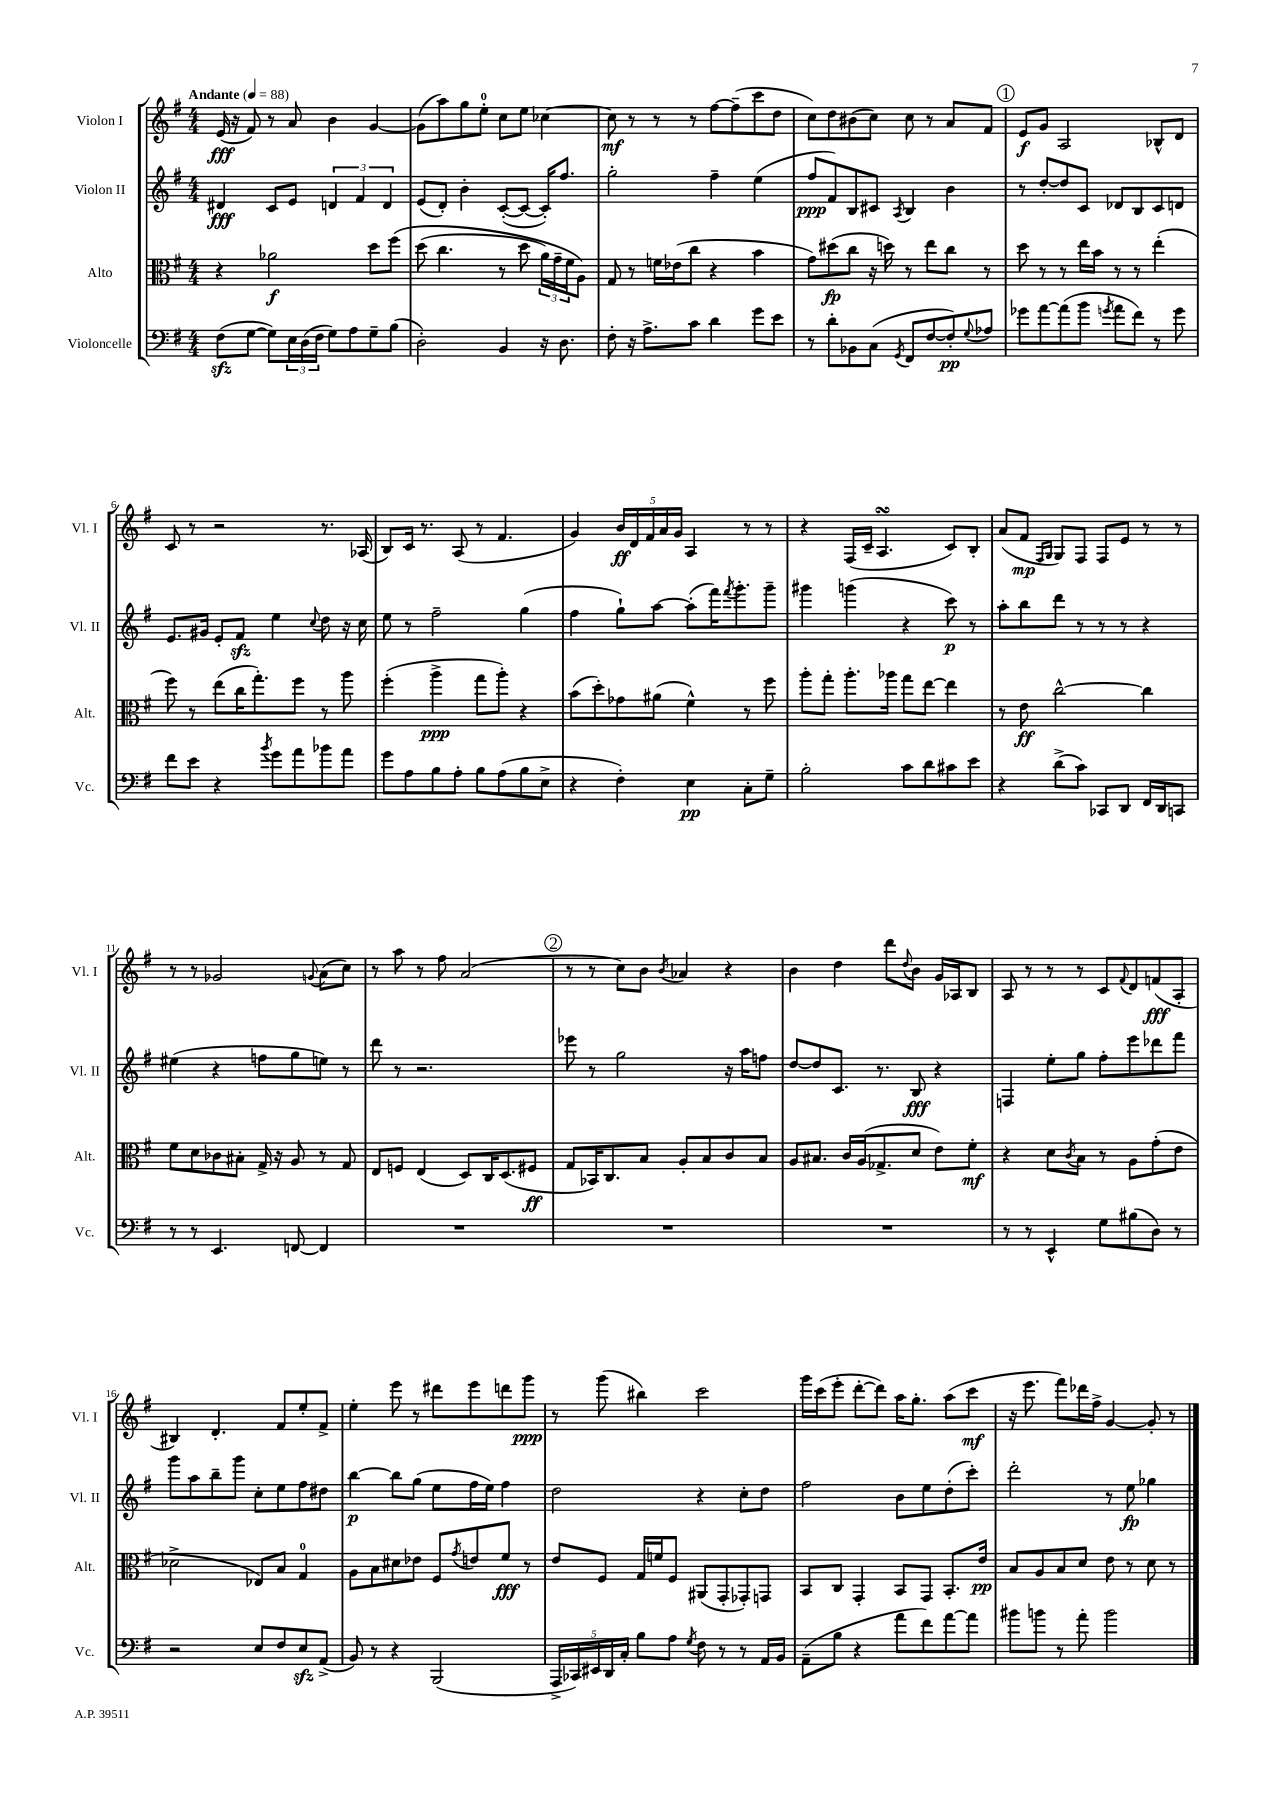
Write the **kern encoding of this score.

**kern	**kern	**kern	**kern
*staff4	*staff3	*staff2	*staff1
*clefF4	*clefC3	*clefG2	*clefG2
*k[f#]	*k[f#]	*k[f#]	*k[f#]
*M4/4	*M4/4	*M4/4	*M4/4
*MM88	*MM88	*MM88	*MM88
(8F#\L	4r	4d#/	(16e/
.	.	.	16r
[8G\J	.	.	8f#/)
8G\]L)	2a-\	8c/L	8r
24E\L	.	8e/J	8a/
(24D\	.	.	.
24F#\JJ	.	.	.
8G\L)	.	6d/	4b\
8A\	.	.	.
.	.	6f#/	.
8G~\	8dd\L	.	[4g/
.	.	6d/	.
(8B\J	&(8ff#\J	.	.
=	=	=	=
2D'\)	(8dd\	(8e/L	(8g\]L
.	4.cc\	8d'/J)	8aa\)
.	.	4b'\	8gg\
.	.	.	8ee'\J
4BB/	8r	([8c'/L	8cc\L
.	8dd\	8c/_J	8ee\J
16r	24a\LL)	16c'/]LK)	[4cc-\
.	24g~\	.	.
8.D\	.	8.ff#/J	.
.	24f#\J	.	.
.	8A\J&)	.	.
=	=	=	=
8F#'\	8G/	2gg'\	8cc-\]
16r	8r	.	8r
8.A^\L	.	.	.
.	16f\LL	.	8r
.	(16e-\J	.	.
8c\J	8cc\J	.	8r
4d\	4r	4ff#~\	[8ff#\L
.	.	.	(8ff#~\]
8g\L	4b\	(4ee\	8ccc\
8e\J	.	.	8dd\J
=	=	=	=
8r	8g\L)	8ff#/L	8cc\L)
8d'\L	(8dd#\	8f#/)	8dd\
8BB-\	8cc\J	8B/	(8b#\
(8C\J	16r	8c#/J	8cc\J)
.	16dd\)	.	.
8qGG/	.	8qA/	.
8FF#/L	8r	4B/	8cc\
[8F#/	8ee\L	.	8r
8F#'/])	8cc\J	4b\	8a/L
8qqG/	.	.	.
8A-/J	8r	.	8f#/J
=	=	=	=
8g-\L	8dd\	8r	8e/L
[8a\	8r	[8dd'/L	8g/J
(8a\]	8r	8dd/]	2A/
8b\J	16ee\LL	8c/J	.
.	16b\JJ	.	.
8qg/	.	.	.
8a\L	8r	8d-/L	.
8f#\J)	8r	8B/	.
8r	(4ee'\	8c/	8B-^^/L
8g\	.	8d/J	8d/J
=	=	=	=
8f#\L	8ff#\)	8.e/L	8c/
8e\J	8r	.	8r
.	.	16g#/Jk	.
4r	(8ee\L	8e'/L	2r
.	16cc\K	8f#/J	.
.	8.gg'\)	.	.
8qb/	.	.	.
8g\L	.	4ee\	.
8a\	8ff#\J	.	.
.	.	8qqcc/	.
8b-\	8r	8dd\	8.r
8a\J	8aa\	16r	.
.	.	16cc\	(16A-/
=	=	=	=
8g\L	(4ff#'\	8ee\	8B/L)
8A\	.	8r	16c/Jk
.	.	.	8.r
8B\	4aa^\	2ff#~\	.
8A'\J	.	.	(8A/
8B\L	8gg\L	.	8r
(8A\	8aa'\J)	.	4.f#/
8B\	4r	(4gg\	.
8E^\J	.	.	.
=	=	=	=
4r	(8b\L	4ff#\	4g/)
.	8dd'\)	.	.
4F#'\)	8g-\	8gg`\L)	20b/LL
.	.	.	20d/
.	.	.	20f#/
.	(8a#\J	[8aa\J	.
.	.	.	20a/
.	.	.	20g/JJ
4E\	4f#^^\)	(8aa'\]L	4A/
.	.	16fff#\K)	.
.	.	8qfff#/	.
.	.	8.ggg'\	.
8C'\L	8r	.	8r
8G~\J	8ff#\	8ggg~\J	8r
=	=	=	=
2B'\	8aa'\L	4ggg#\	4r
.	8gg'\J	.	.
.	8.aa'\L	(4ggg\	(16F#/LL
.	.	.	16c~/JJ
.	.	.	4.A/
.	16aa-\Jk	.	.
8c\L	8gg\L	4r	.
8d\	[8ee\J	.	.
8c#\	4ee\]	8ccc\)	8c/L)
8e\J	.	8r	8B'/J
=	=	=	=
4r	8r	8aa'\L	(8a/L
.	8e\	8bb\	8f#/J
.	.	.	16qqF#/LL
.	.	.	16qqG/JJ
(8d^\L	[2cc^^\	8ddd\J	8G/L)
8c\J)	.	8r	8F#/J
8CC-/L	.	8r	8F#/L
8DD/J	.	8r	8e/J
16FF#/LL	4cc\]	4r	8r
16DD/J	.	.	.
8CC/J	.	.	8r
=	=	=	=
8r	8f#\L	(4ee#\	8r
8r	8d\	.	8r
4.EE/	8c-\	4r	2g-/
.	8B#'\J	.	.
.	16G^/	8ff\L	.
.	16r	.	.
[8FF/	8A/	8gg\	.
.	.	.	8qqg/
4FF/]	8r	8ee\J)	(8a\L
.	8G/	8r	8cc\J)
=	=	=	=
1r	8E/L	8ddd\	8r
.	8F/J	8r	8aa\
.	(4E/	2.r	8r
.	.	.	8ff#\
.	8D/L)	.	(2a/
.	16C/K	.	.
.	(8.D/	.	.
.	8F#/J	.	.
=	=	=	=
1r	8G/L	8eee-\	8r
.	16BB-/K)	8r	8r
.	8.C/	.	.
.	.	2gg\	8cc\L)
.	8B/J	.	8b\J
.	.	.	8qb/
.	8A'/L	.	4a-/
.	8B/	.	.
.	8c/	16r	4r
.	.	16aa\LK	.
.	8B/J	8ff\J	.
=	=	=	=
1r	8A/L	[8dd/L	4b\
.	8.B#/J	8dd/]	.
.	.	8.c/J	4dd\
.	16c/LL	.	.
.	(16A/J	.	.
.	8.G-^/	8.r	.
.	.	.	8ddd\L
.	.	.	8qqdd/
.	8d/J	8B/	8b\J
.	8e\L)	4r	16g/LL
.	.	.	16A-/J
.	8f#'\J	.	8B/J
=	=	=	=
8r	4r	4F/	8A/
8r	.	.	8r
4EE^^/	8d\L	8ee'\L	8r
.	8qc/	.	.
.	8B\J	8gg\J	8r
8G\L	8r	8ff#'\L	8c/L
.	.	.	8qqf#/
(8B#\	8A\L	8eee\	8d/
8D\J)	(8g'\	8ddd-\	(8f/
8r	8e\J	8fff#\J	8A'/J
=	=	=	=
2r	2d-^\	8ggg\L	4B#/)
.	.	8aa\	.
.	.	8bb~\	4.d'/
.	.	8ggg\J	.
8E/L	8E-/L)	8cc'\L	.
8F#/	8B/J	8ee\	8f#/L
8E/	4G/	8ff#\	8ee'/
(8AA^/J	.	8dd#\J	8f#^/J
=	=	=	=
8BB/)	8A\L	[4bb\	4ee'\
8r	8B\	.	.
4r	8d#\	8bb\]L	8eee\
.	8e-\J	(8gg\J	8r
(2BBB/	8F#/L	8ee\L	8ddd#\L
.	8qg/	.	.
.	8e/	16ff#\L	8eee\
.	.	16ee\JJ)	.
.	8f#/J	4ff#\	8ddd\
.	8r	.	8ggg\J
=	=	=	=
20AAA^/LL	8e/L	2dd\	8r
20CC-/)	.	.	.
20EE#/	.	.	.
.	8F#/J	.	(8ggg\
20DD/	.	.	.
20C'/JJ	.	.	.
8B\L	16G/LL	.	4bb#\)
.	16f/J	.	.
8A\J	8F#/J	.	.
8qG/	.	.	.
8F#\	(8AA#/L	4r	2ccc\
8r	8GG'/	.	.
8r	8GG-'/)	8cc'\L	.
16AA/LL	8GG/J	8dd\J	.
16BB/JJ	.	.	.
=	=	=	=
(8AA~\L	8BB/L	2ff#\	16ggg\LL
.	.	.	(16ccc\J
8B\J	8C/J	.	8eee'\J
4r	4GG'/	.	[8ddd'\L
.	.	.	8ddd\]J)
8a\L	8BB/L	8b\L	16aa\LK
.	.	.	8.gg'\J
8f#\)	8GG/J	8ee\	.
[8a\	8.BB'/L	(8dd'\	(8aa\L
8a\]J	.	8ccc'\J)	8ccc\J
.	16e/Jk	.	.
=	=	=	=
8b#\L	8B/L	2ddd'\	16r
.	.	.	8.eee\
8b\J	8A/	.	.
8r	8B/	.	8fff#\L)
8a'\	8d/J	.	16ddd-\L
.	.	.	16ff#^\JJ
2b\	8e\	8r	[4g/
.	8r	8ee\	.
.	8d\	4gg-\	8g'/]
.	8r	.	8r
==	==	==	==
*-	*-	*-	*-
